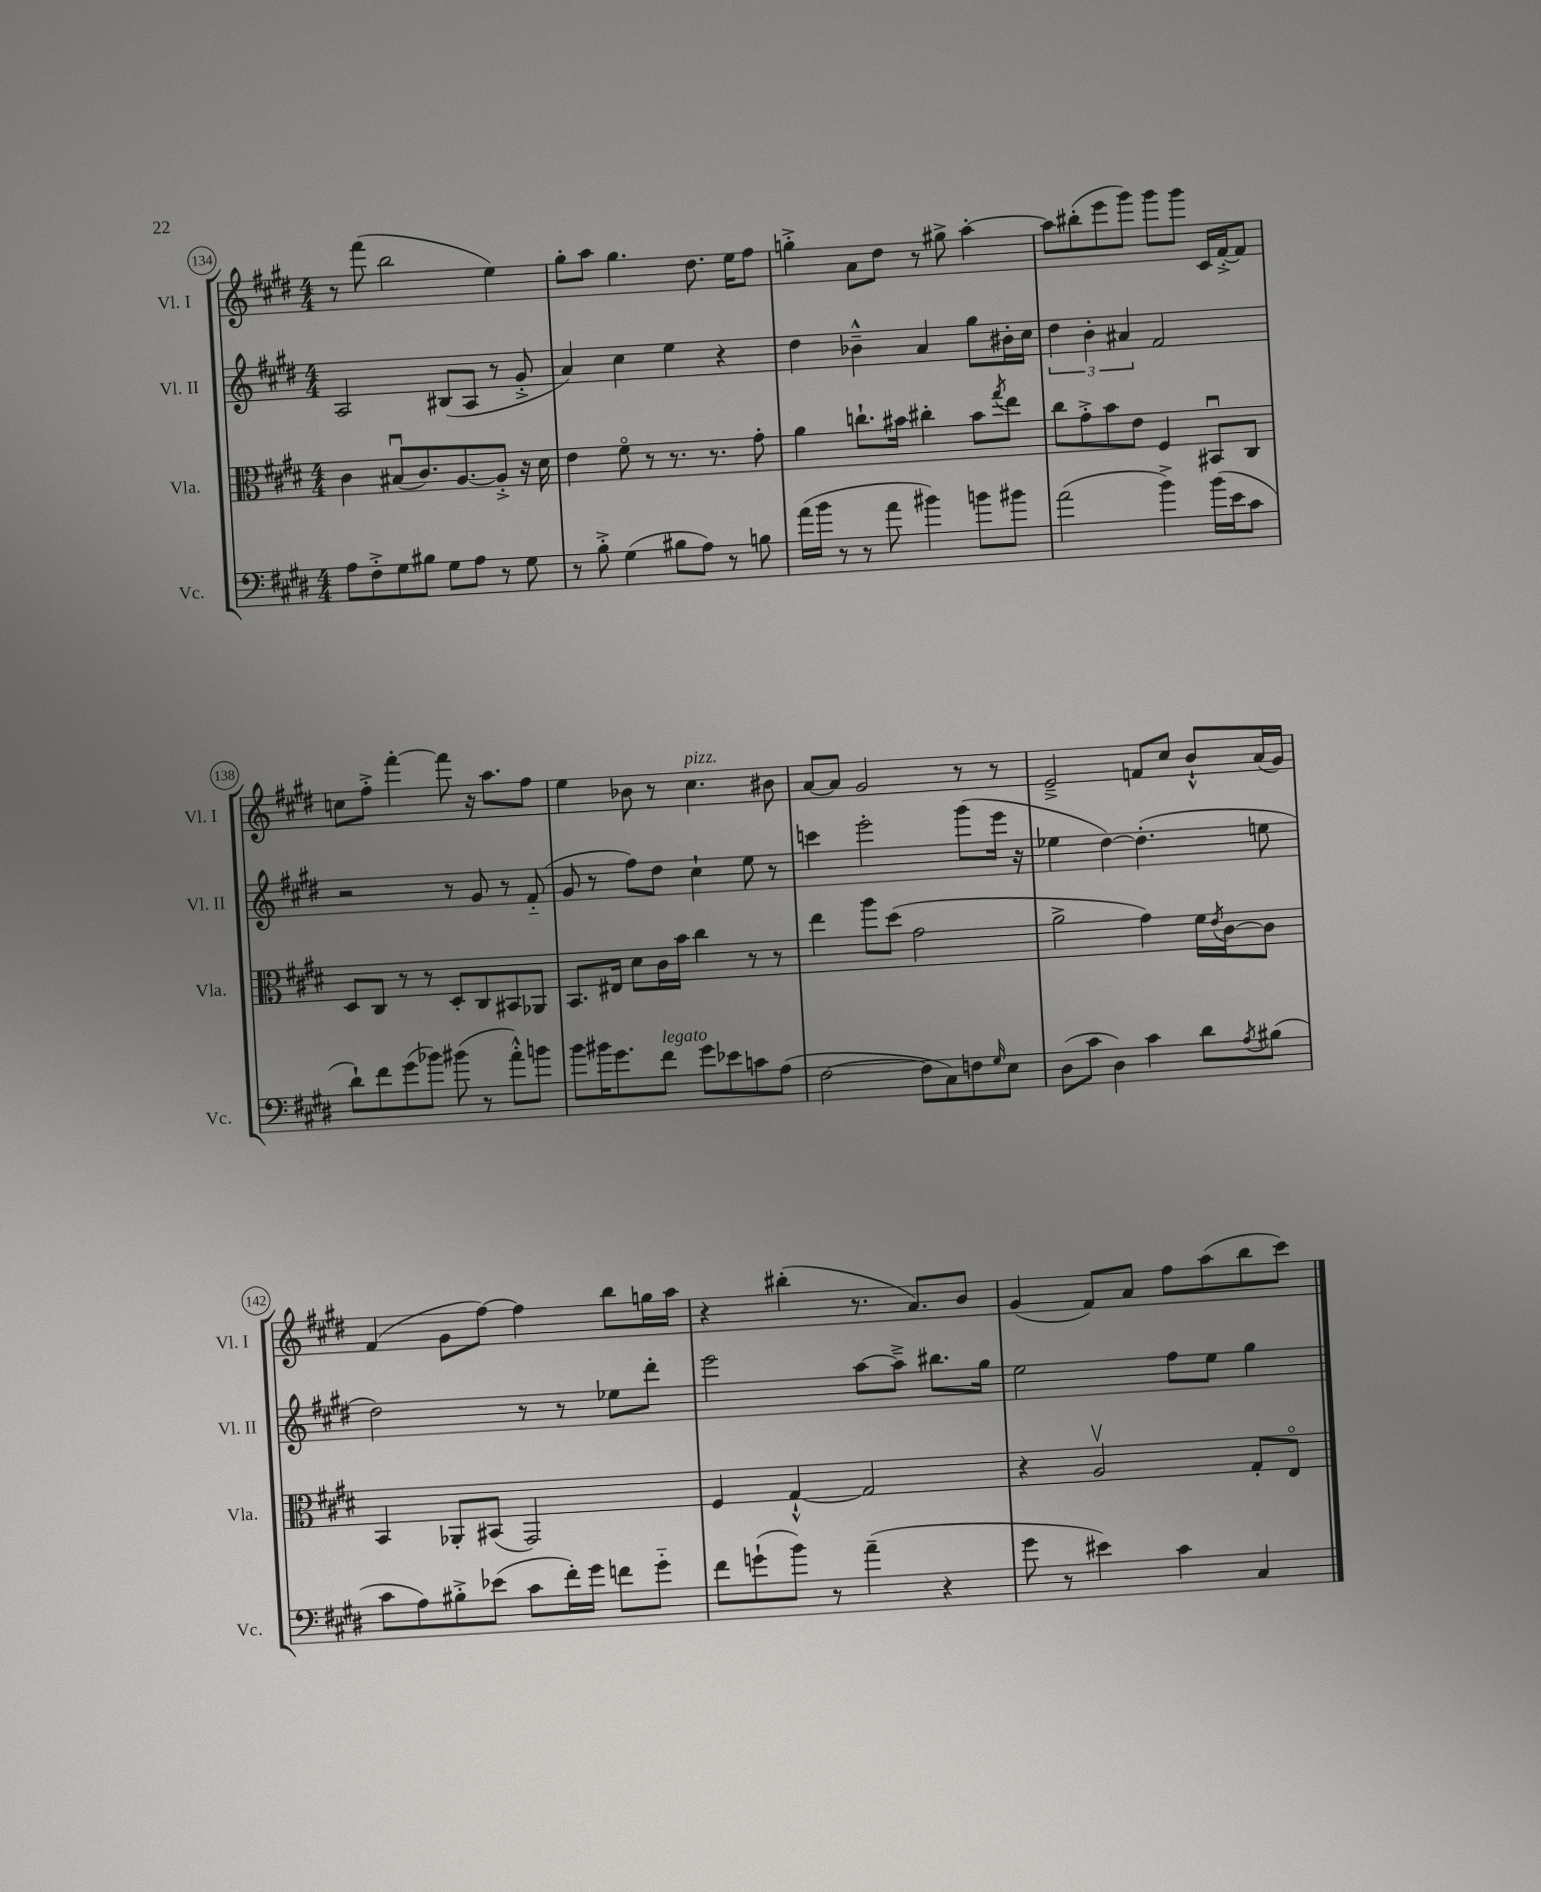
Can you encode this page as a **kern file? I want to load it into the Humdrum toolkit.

**kern	**kern	**kern	**kern
*part4	*part3	*part2	*part1
*staff4	*staff3	*staff2	*staff1
*I"Vc.	*I"Vla.	*I"Vl. II	*I"Vl. I
*I'Vc.	*I'Vla.	*I'Vl. II	*I'Vl. I
*clefF4	*clefC3	*clefG2	*clefG2
*k[f#c#g#d#]	*k[f#c#g#d#]	*k[f#c#g#d#]	*k[f#c#g#d#]
*M4/4	*M4/4	*M4/4	*M4/4
=134	=134	=134	=134
8A\L	4c#\	2A/	8r
8F#'^\	.	.	(8fff#\
8G#\	(8B#Xu/L	.	2bb\
8B#X\J	8.c#/)	.	.
8G#\L	.	(8B#X/L	.
.	[8.A/	.	.
8A\J	.	8A/J	.
8r	8A'^/J]	8r	4ee\)
8G#\	16r	8g#'^/	.
.	16d#\	.	.
=135	=135	=135	=135
8r	4e\	4a/)	8gg#'\L
8B'^\	.	.	8aa\J
(4G#\	8f#\	4cc#\	4.gg#\
.	8r	.	.
8B#X\L	8.r	4ee\	.
8A\J)	.	.	8.dd#\
.	8.r	.	.
8r	.	4r	.
.	.	.	16ee\KL
8Bn\	8g#'\	.	8ff#\J
=136	=136	=136	=136
(16a\LL	4a\	4dd#\	4ggn'^\
16b\JJ	.	.	.
8r	.	.	.
8r	8.ccn`\L	4b-X~^^\	8a\L
8a\	.	.	8dd#\J
.	16b#X\Jk	.	.
4b#X\)	4cc#X'\	4a/	8r
.	.	.	8gg#X^\
8bn\L	8b#\L	8gg#\L	[4aa'\
.	8qgg#/	.	.
8b#X\J	8ee\J	16b#X'\L	.
.	.	16cc#\JJ	.
=137	=137	=137	=137
(2a\	8cc#\L	6dd#\	8aa\L]
.	8g#'^\	.	(8bb#X'\
.	.	6b'\	.
.	8b\	.	8eee\
.	.	6a#X/	.
.	8e\J	.	8ggg#\J)
4b^\)	4F#/	2f#/	8ggg#\L
.	.	.	8ggg#\J
(16b\LL	8BB#Xu/L	.	16c#/LL
16e\J	.	.	[16f#'^/J
8c#\J	8C#/J	.	8f#/J]
!!LO:LB:g=z
=138	=138	=138	=138
8d#`\L)	8D#/L	2r	8ccn\L
8f#\	8C#/J	.	8ff#'^\J
(8g#\	8r	.	[4fff#'\
8b-X\J)	8r	.	.
(8b#X\	8D#'/L	8r	8fff#\]
8r	8C#/	8g#/	16r
.	.	.	8.aa\L
8a'^^\L)	8BB#X/	8r	.
8bn\J	8AA-X/J	(8f#/	8ff#\J
=139	=139	=139	=139
8b\L	8.BB/L	8g#/	4ee\
16b#X\K	.	8r	.
8.g#\	16E#X/Jk	.	.
.	8d#\L	8ff#\L)	8b-X\
!LO:TX:a:i:t=legato	!	!	!
8f#\J	16c#\L	8dd#\J	8r
.	16b\JJ	.	.
!	!	!	!LO:TX:a:i:t=pizz.
8g#\L	4cc#\	4cc#`\	4.cc#\
8e-X\	.	.	.
8cn\	8r	8ee\	.
(8A\J	8r	8r	8b#X\
=140	=140	=140	=140
[2F#\	4ee\	4cccn\	[8a/L
.	.	.	8a/J]
.	8aa\L	2eee'\	2g#/
.	(8dd#\J	.	.
8F#\L]	2g#\	.	.
8C#\)	.	.	.
8Fn\	.	(8ggg#\L	8r
16qqG#/	.	.	.
8E\J	.	16eee\Jk	8r
.	.	16r	.
=141	=141	=141	=141
(8D#\L	2a^\	4ee-X\	2e~^/
8c#\J	.	.	.
4D#\)	.	[4dd#\)	.
4c#\	4g#\)	(4.dd#'\]	8fn/L
.	.	.	8cc#/J
8d#\L	16f#\LL	.	8b`^^/L
.	8qe/	.	.
.	[16c#\J	.	.
8qA/	.	.	.
(8B#X\J	8c#\J]	8een\	(16a/L
.	.	.	16g#/JJ)
!!LO:LB:g=z
=142	=142	=142	=142
8c#\L	4BB/	2dd#\)	(4f#/
8A\)	.	.	.
8B#X'^\	8AA-X'/L	.	8g#\L
(8e-X\J	(8BB#X/J	.	[8ff#\J)
8c#\L	2GG#/)	8r	4ff#\]
16f#'\L)	.	8r	.
16g#\JJ	.	.	.
8fn\L	.	8ee-X\L	8bb\L
8g#\J	.	8ddd#'\J	16ggn\L
.	.	.	16aa\JJ
=143	=143	=143	=143
8f#\L	4F#/	2eee\	4r
(8gn`\	.	.	.
8b\J)	[4G#`^^/	.	(4bb#X'\
8r	.	.	.
(4a~\	2G#/]	[8aa\L	8.r
.	.	8aa~^\J]	.
.	.	.	8.a/L)
4r	.	8.bb#X\L	.
.	.	.	8b/J
.	.	16gg#\Jk	.
=144	=144	=144	=144
8g#\	4r	2ee\	(4g#/
8r	.	.	.
4e#X\)	2Av/	.	8f#/L)
.	.	.	8a/J
4c#\	.	8ff#\L	8ff#\L
.	.	8ee\J	(8aa\
4C#/	8G#'/L	4gg#\	8bb\
.	8E/J	.	8ccc#\J)
==	==	==	==
*-	*-	*-	*-
